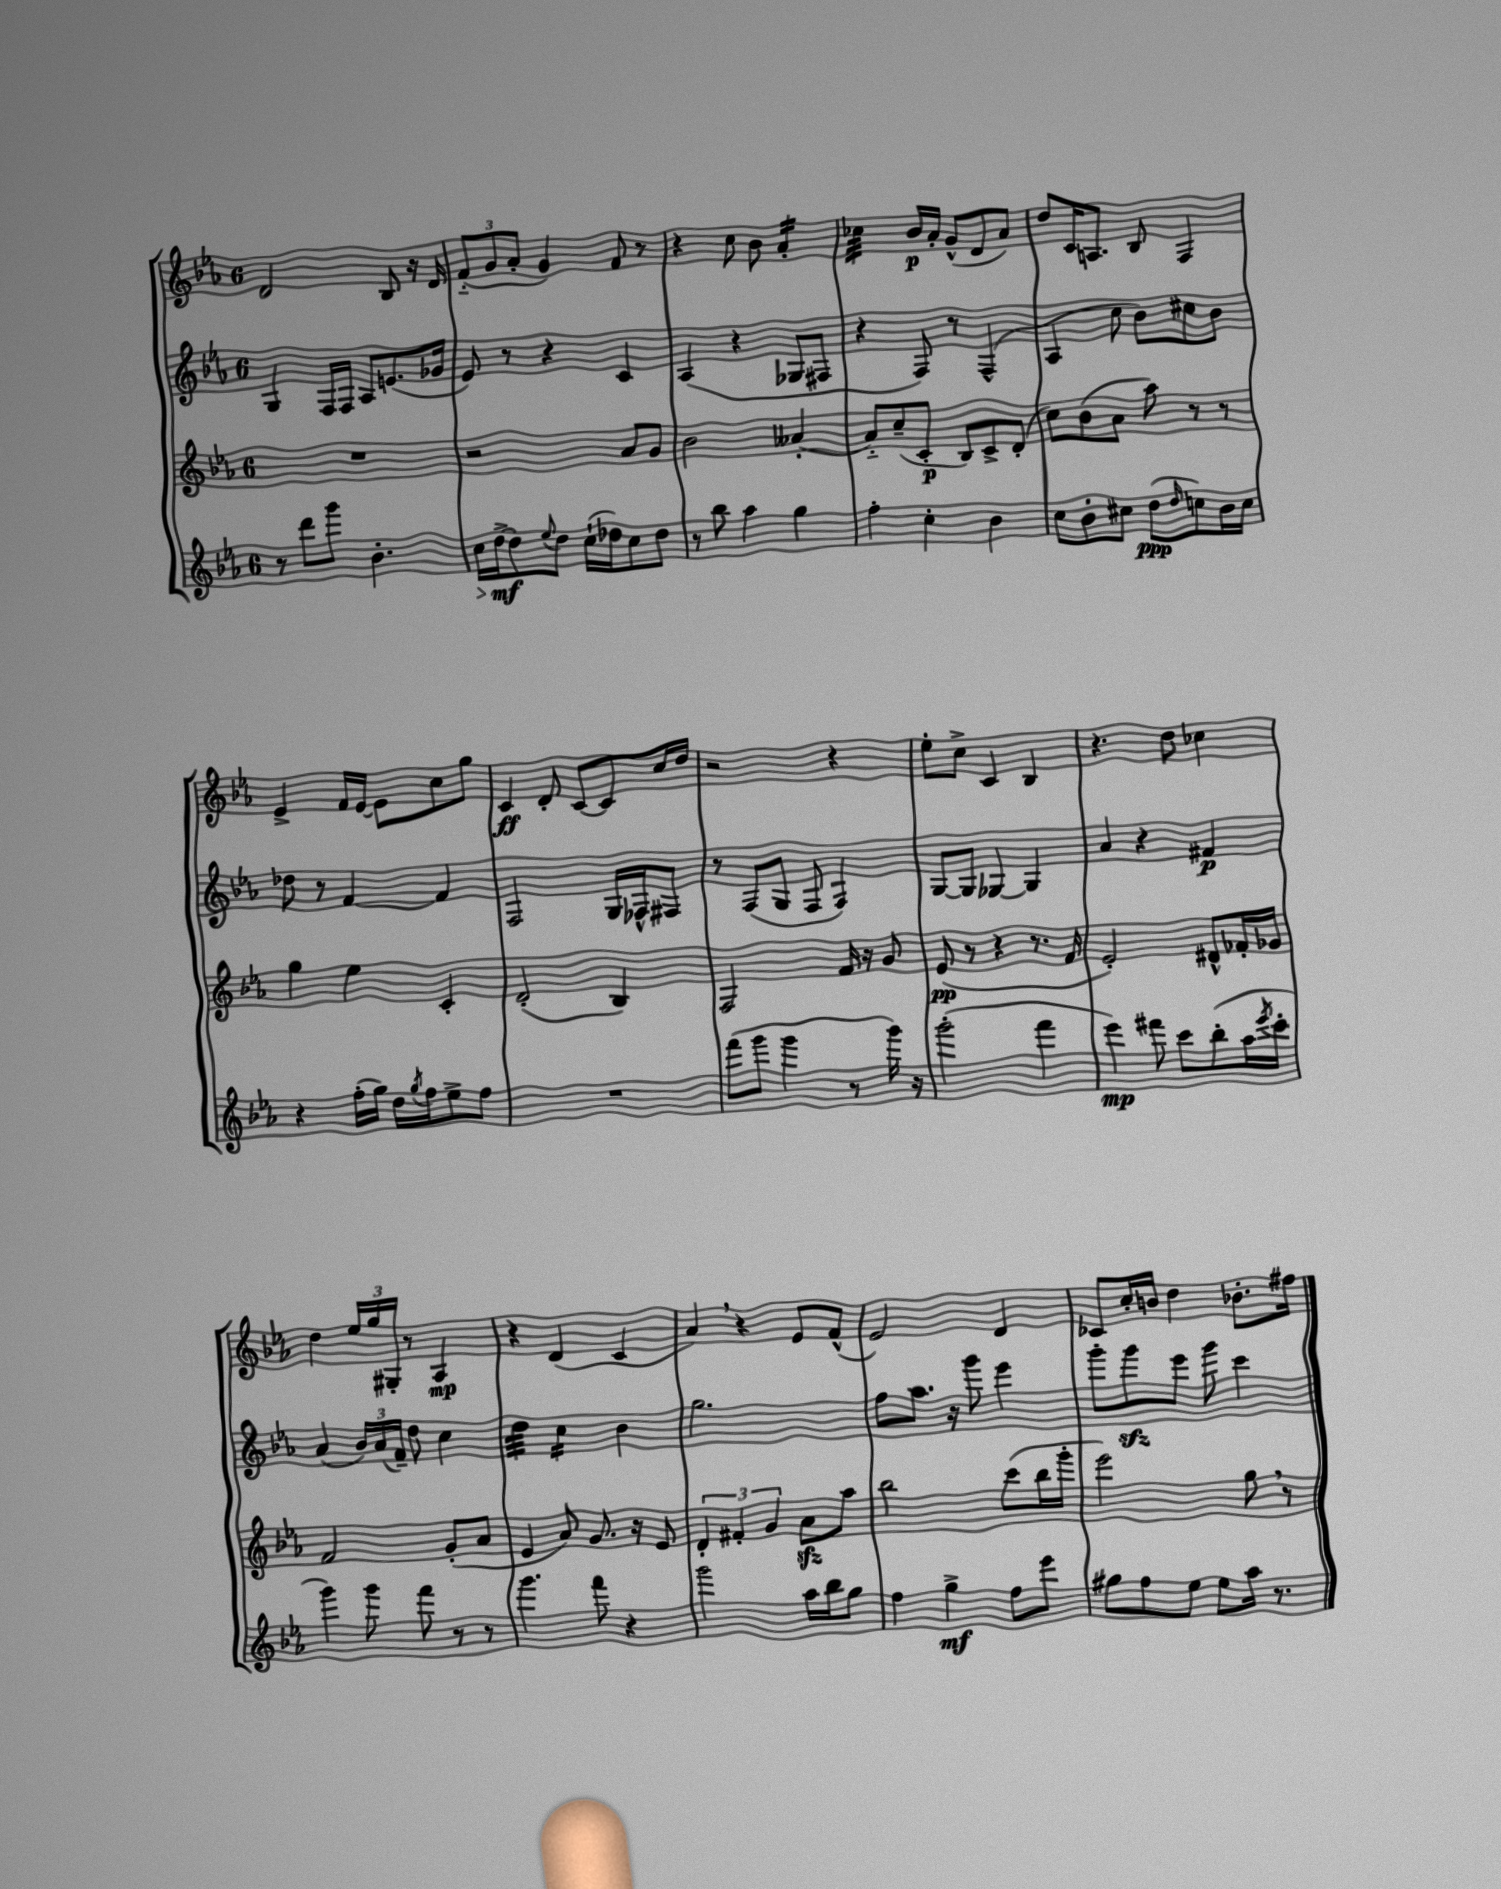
<<
\new StaffGroup <<
\new Staff = "s0" {
    \clef treble \key ees \major \once \override Staff.TimeSignature.style = #'single-digit \time 6/8
    d'2 bes8 r16 d'16 |
    \tuplet 3/2 { f'8-_( g'8 aes'8-. } g'4) f'8 r8 |
    r4 c''8 bes'8 aes'4:16-. |
    ces''4:32 bes'16\p aes'16-. g'8-^( d'8 aes'8) |
    d''8 c'16 a8. bes8 f4 |
    ees'4-> f'16 ees'16~ ees'8 c''8 g''8 |
    c'4\ff d'8-. c'8~ c'8 c''16 d''16 |
    r2 r4 |
    ees''8-. c''8-> c'4 bes4 |
    r4. d''8 ces''4 |
    d''4 \tuplet 3/2 { ees''16 g''16 gis16-. } r8 aes4\mp |
    r4 d'4( c'4 |
    aes'4) \breathe r4 ees'8 f'8-^( |
    ees'2) d'4 |
    ces'8 c''16-. b'16 d''4 bes'8.-. fis''16 \bar "|." |
}
\new Staff = "s1" {
    \clef treble \key ees \major \once \override Staff.TimeSignature.style = #'single-digit \time 6/8
    g4 f16 f16 aes8 e'8.( ges'16 |
    ees'8) r8 r4 c'4 |
    aes4( r4 ges8 fis8 |
    r4 f8) r8 f4-^( |
    aes4 c''8 bes'8) cis''8 bes'8 |
    des''8 r8 f'4~ f'4 |
    f2 g16 fes16-^ fis8 |
    r8 f8( g8 f8 f4) |
    g8~ g8 ges4~ ges4 |
    aes'4 r4 fis'4\p |
    aes'4( \tuplet 3/2 { bes'16) aes'16( f'16--) } d''8 c''4 |
    d''4:32 c''4:16 bes'4 |
    g''2. |
    f''8 aes''8. r16 g'''8 ees'''4 |
    g'''8-. g'''8\sfz ees'''8 g'''8 c'''4 \bar "|." |
}
\new Staff = "s2" {
    \clef treble \key ees \major \once \override Staff.TimeSignature.style = #'single-digit \time 6/8
    R2. |
    r2 aes'8 g'8 |
    bes'2 aeses'4~-. |
    aeses'8-_ c''8--( c'8-.\p bes8) c'8-> d'8-.( |
    c''8) bes'8( aes'8 aes''8) r8 r8 |
    g''4 ees''4 c'4-. |
    d'2-.( bes4) |
    f2 f'16 r16 g'8 |
    ees'8\pp( r8 r4 r8. f'16 |
    ees'2-.) dis'8-^ fes'16-. ges'16 |
    f'2 g'8-.( aes'8 |
    ees'4 aes'8) g'8. r16 ees'8 |
    \tuplet 3/2 { d'4-. fis'4-. g'4 } aes'8\sfz aes''8 |
    bes''2 c'''8( bes''16 g'''16-. |
    ees'''2) g''8 \breathe r8 \bar "|." |
}
\new Staff = "s3" {
    \clef treble \key ees \major \once \override Staff.TimeSignature.style = #'single-digit \time 6/8
    r8 d'''8 g'''8 bes'4.-. |
    c''16\> d''16~->\mf\! d''8 \appoggiatura { ees''8 } d''8 c''16-!( des''16) c''8 des''8 |
    r8 bes''8 aes''4 g''4 |
    f''4-. c''4-. bes'4 |
    c''8 bes'8-. cis''8 d''8\ppp( \grace { d''16 } c''8) bes'16 c''16 |
    r4 f''16-.( g''16) d''16 \acciaccatura { g''8 } f''16 ees''8-> f''8 |
    R2. |
    f'''8( g'''8 g'''4 r8 g'''16) r16 |
    g'''2-.( f'''4 |
    ees'''4\mp) fis'''8 c'''8 bes''8-.( aes''16 \acciaccatura { ees'''8 } c'''16-. |
    g'''4) g'''8 f'''8 r8 r8 |
    g'''4. f'''8 r4 |
    g'''2 aes''16 bes''16 g''8 |
    f''4 g''4->\mf f''8 ees'''8 |
    gis''8 f''8 ees''8 ees''8 aes''16 r8. \bar "|." |
}
>>
>>
\layout { \context { \Score \remove "Bar_number_engraver" } }
